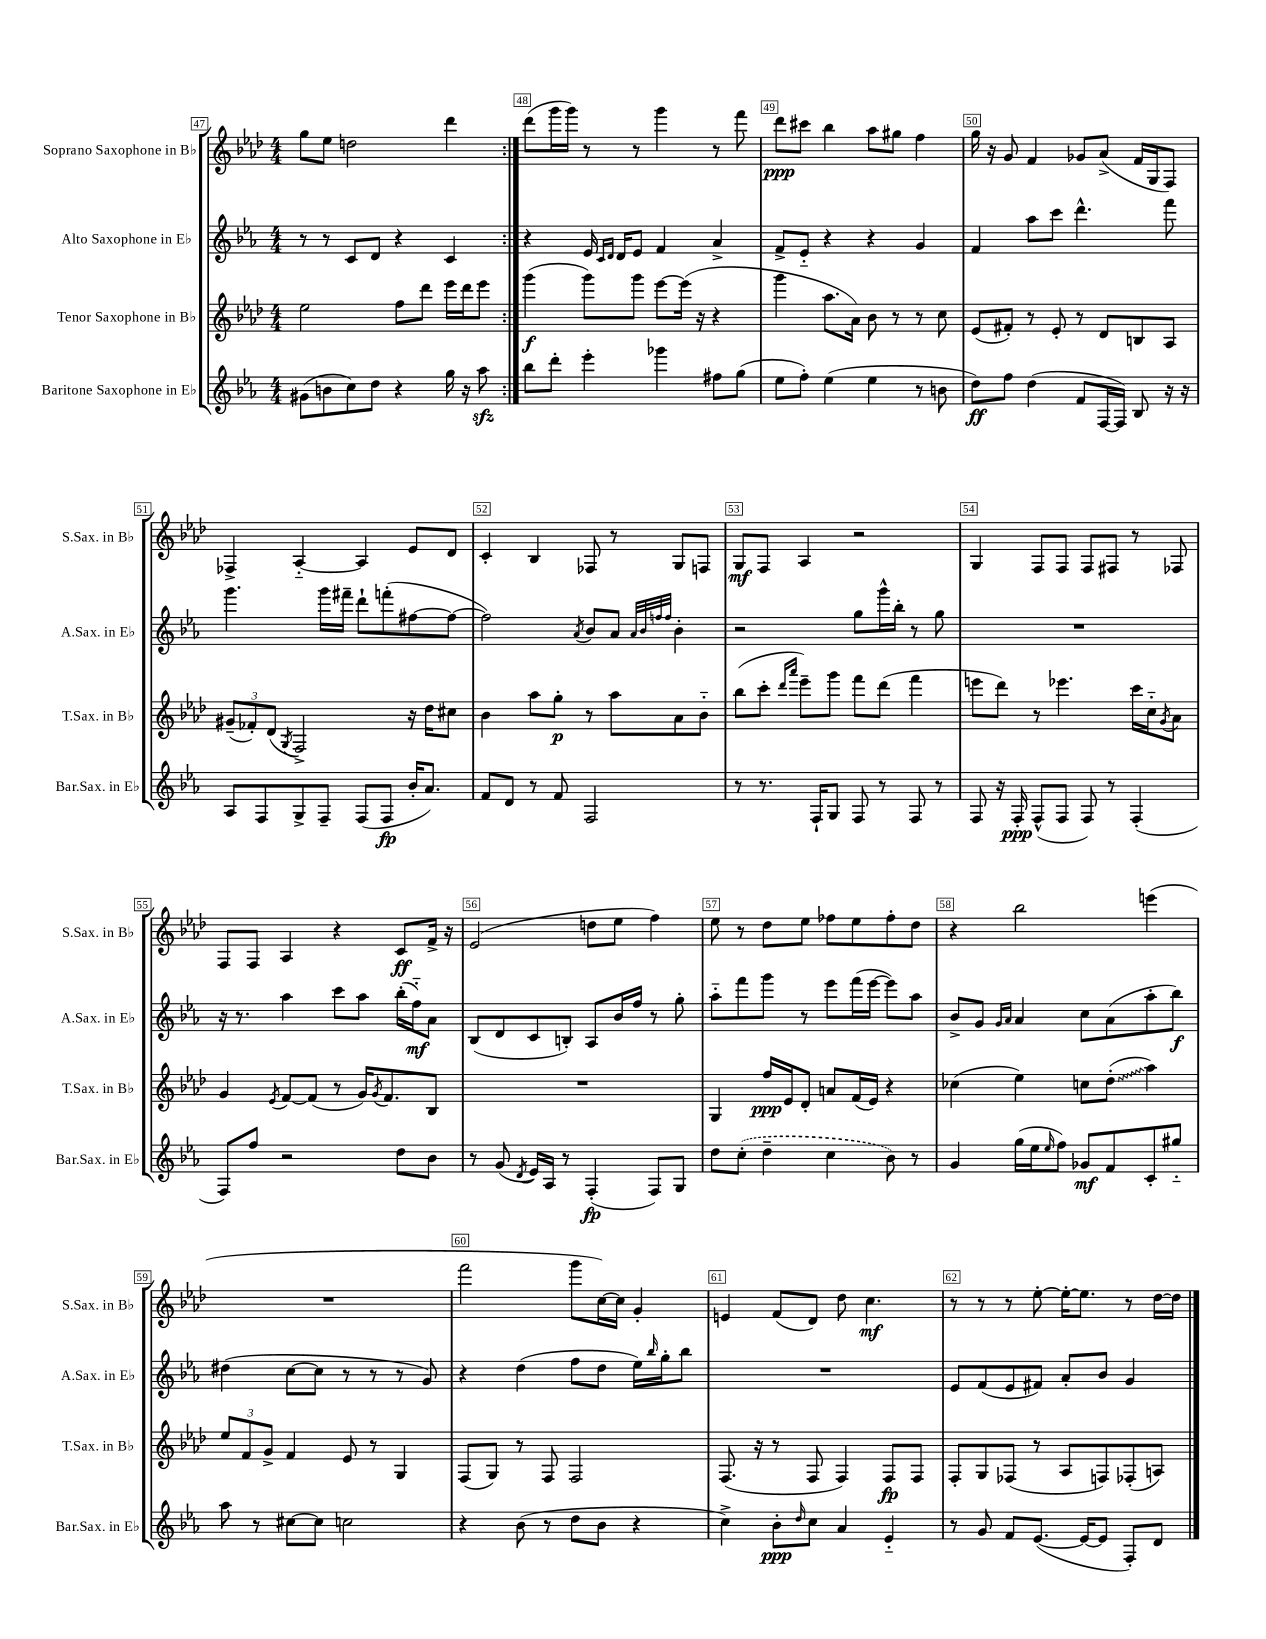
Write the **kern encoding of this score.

**kern	**kern	**kern	**kern
*staff4	*staff3	*staff2	*staff1
*clefG2	*clefG2	*clefG2	*clefG2
*k[b-e-a-]	*k[b-e-a-d-]	*k[b-e-a-]	*k[b-e-a-d-]
*M4/4	*M4/4	*M4/4	*M4/4
(8g#	2ee-	8r	8gg
8b	.	8r	8ee-
8cc)	.	8c	2dd
8dd	.	8d	.
4r	8ff	4r	.
.	8ddd-	.	.
16gg	16eee-	4c	4ddd-
16r	16ddd-	.	.
8aa-	8eee-	.	.
=:|!	=:|!	=:|!	=:|!
8bb-	(4ggg	4r	(8ddd-
8ddd'	.	.	16ggg
.	.	.	16ggg)
4eee-'	8ggg)	16e-	8r
.	.	16qqc	.
.	.	16qqd	.
.	.	16d	.
.	8ggg	8e-	8r
4ggg-	[8eee-	4f	4ggg
.	(16eee-]	.	.
.	16r	.	.
8ff#	4r	4a-^	8r
(8gg	.	.	8fff
=	=	=	=
8ee-	4ggg	8f^	8ddd-
8ff')	.	8e-'~	8ccc#
(4ee-	8.aa-	4r	4bb-
.	16a-)	.	.
4ee-	8b-	4r	8aa-
.	8r	.	8gg#
8r	8r	4g	4ff
8b	8cc	.	.
=	=	=	=
8dd)	(8e-	4f	16gg
.	.	.	16r
8ff	8f#')	.	8g
(4dd	8r	8aa-	4f
.	8e-'	8ccc	.
8f	8r	4.ddd^^	8g-
[16F	8d-	.	(8a-^
16F])	.	.	.
8B-	8B	.	16f
.	.	.	16G
16r	8A-	8fff	8F)
16r	.	.	.
=	=	=	=
8A-	(12g#~	4.ggg	4F-^
.	12f-')	.	.
8F	.	.	.
.	(12d-	.	.
.	8qG	.	.
8G^	2F^)	.	[4A-'~
8F~	.	16ggg	.
.	.	16fff#~	.
(8F	.	8ddd`	4A-]
8F	.	(8fff'	.
16b-'	16r	[8ff#	8e-
8.a-)	16dd-	.	.
.	8cc#	8ff#_	8d-
=	=	=	=
8f	4b-	2ff#])	4c'
8d	.	.	.
8r	8aa-	.	4B-
8f	8gg'	.	.
.	.	8qa-	.
2F	8r	8b-	8F-
.	8aa-	8a-	8r
.	.	32qqa-	.
.	.	32qqb-	.
.	.	32qqff	.
.	.	32qqff	.
.	8a-	4b-'	8G
.	8b-'~	.	8F
=	=	=	=
8r	(8bb-	2r	8G
8.r	8ccc'	.	8F
.	16qqddd-	.	.
.	16qqaaa-	.	.
.	8eee-~)	.	4A-
16F`	.	.	.
8G	8ggg	.	.
8F	8fff	8gg	2r
8r	(8ddd-	16ggg^^	.
.	.	16bb-'	.
8F	4fff	8r	.
8r	.	8gg	.
=	=	=	=
8F	8eee	1r	4G
16r	8ddd-)	.	.
16F'	.	.	.
(8F^^	8r	.	8F
8F	4.eee-	.	8F
8F)	.	.	8F
8r	.	.	8F#
(4F'	16ccc	.	8r
.	16cc'~	.	.
.	8qg	.	.
.	8a-	.	8F-
=	=	=	=
8F)	4g	16r	8F
.	.	8.r	.
8ff	.	.	8F
.	8qe-	.	.
2r	[8f	4aa-	4A-
.	(8f]	.	.
.	8r	8ccc	4r
.	16g)	8aa-	.
.	8qg	.	.
.	8.f	.	.
8dd	.	(16bb-'	8c
.	.	16ff'~)	.
8b-	8B-	8a-	16f^
.	.	.	16r
=	=	=	=
8r	1r	(8B-	(2e-
(8g	.	8d	.
8qd	.	.	.
16e-)	.	8c	.
16A-	.	.	.
8r	.	8B')	.
(4F'	.	8A-	8dd
.	.	16b-	8ee-
.	.	16ff	.
8F)	.	8r	4ff)
8G	.	8gg'	.
=	=	=	=
8dd	4G	8aa-'~	8ee-
(8cc'	.	8fff	8r
4dd~	16ff	8ggg	8dd-
.	16e-	.	.
.	8d-'	8r	8ee-
4cc	8a	8eee-	8ff-
.	(16f	(16fff	8ee-
.	16e-)	[16eee-	.
8b-)	4r	8eee-])	8ff-'
8r	.	8aa-	8dd-
=	=	=	=
4g	(4cc-	8b-^	4r
.	.	8g	.
.	.	16qqg	.
.	.	16qqa-	.
(16gg	4ee-)	4a-	2bb-
16ee-	.	.	.
16qqee-	.	.	.
8ff)	.	.	.
8g-	8cc	8cc	.
8f	(8dd-'	(8a-	.
8c'	4aa-)	8aa-'	(4eee
8gg#'~	.	8bb-)	.
=	=	=	=
8aa-	12ee-	(4dd#	1r
.	12f	.	.
8r	.	.	.
.	12g^	.	.
[8cc#	4f	[8cc	.
8cc#]	.	8cc]	.
2cc	8e-	8r	.
.	8r	8r	.
.	4G	8r	.
.	.	8g)	.
=	=	=	=
4r	(8F	4r	2fff
.	8G)	.	.
(8b-	8r	(4dd	.
8r	8F	.	.
8dd	2F	8ff	8ggg
8b-	.	8dd	[16cc)
.	.	.	16cc]
4r	.	16ee-)	4g'
.	.	16qqbb-	.
.	.	16gg'	.
.	.	8bb-	.
=	=	=	=
4cc^)	(8.F	1r	4e
.	16r	.	.
8b-'	8r	.	(8f
16qqdd	.	.	.
8cc	8F	.	8d-)
4a-	4F)	.	8dd-
.	.	.	4.cc
4e-'~	8F	.	.
.	8F	.	.
=	=	=	=
8r	8F'	8e-	8r
8g	8G	(8f	8r
8f	(8F-	8e-	8r
([8.e-	8r	8f#)	[8ee-'
.	8A-	8a-'	16ee-'_
16e-_	.	.	8.ee-]
8e-]	8F)	8b-	.
8F')	(8F-'	4g	8r
8d	8A)	.	[16dd-
.	.	.	16dd-]
==	==	==	==
*-	*-	*-	*-
